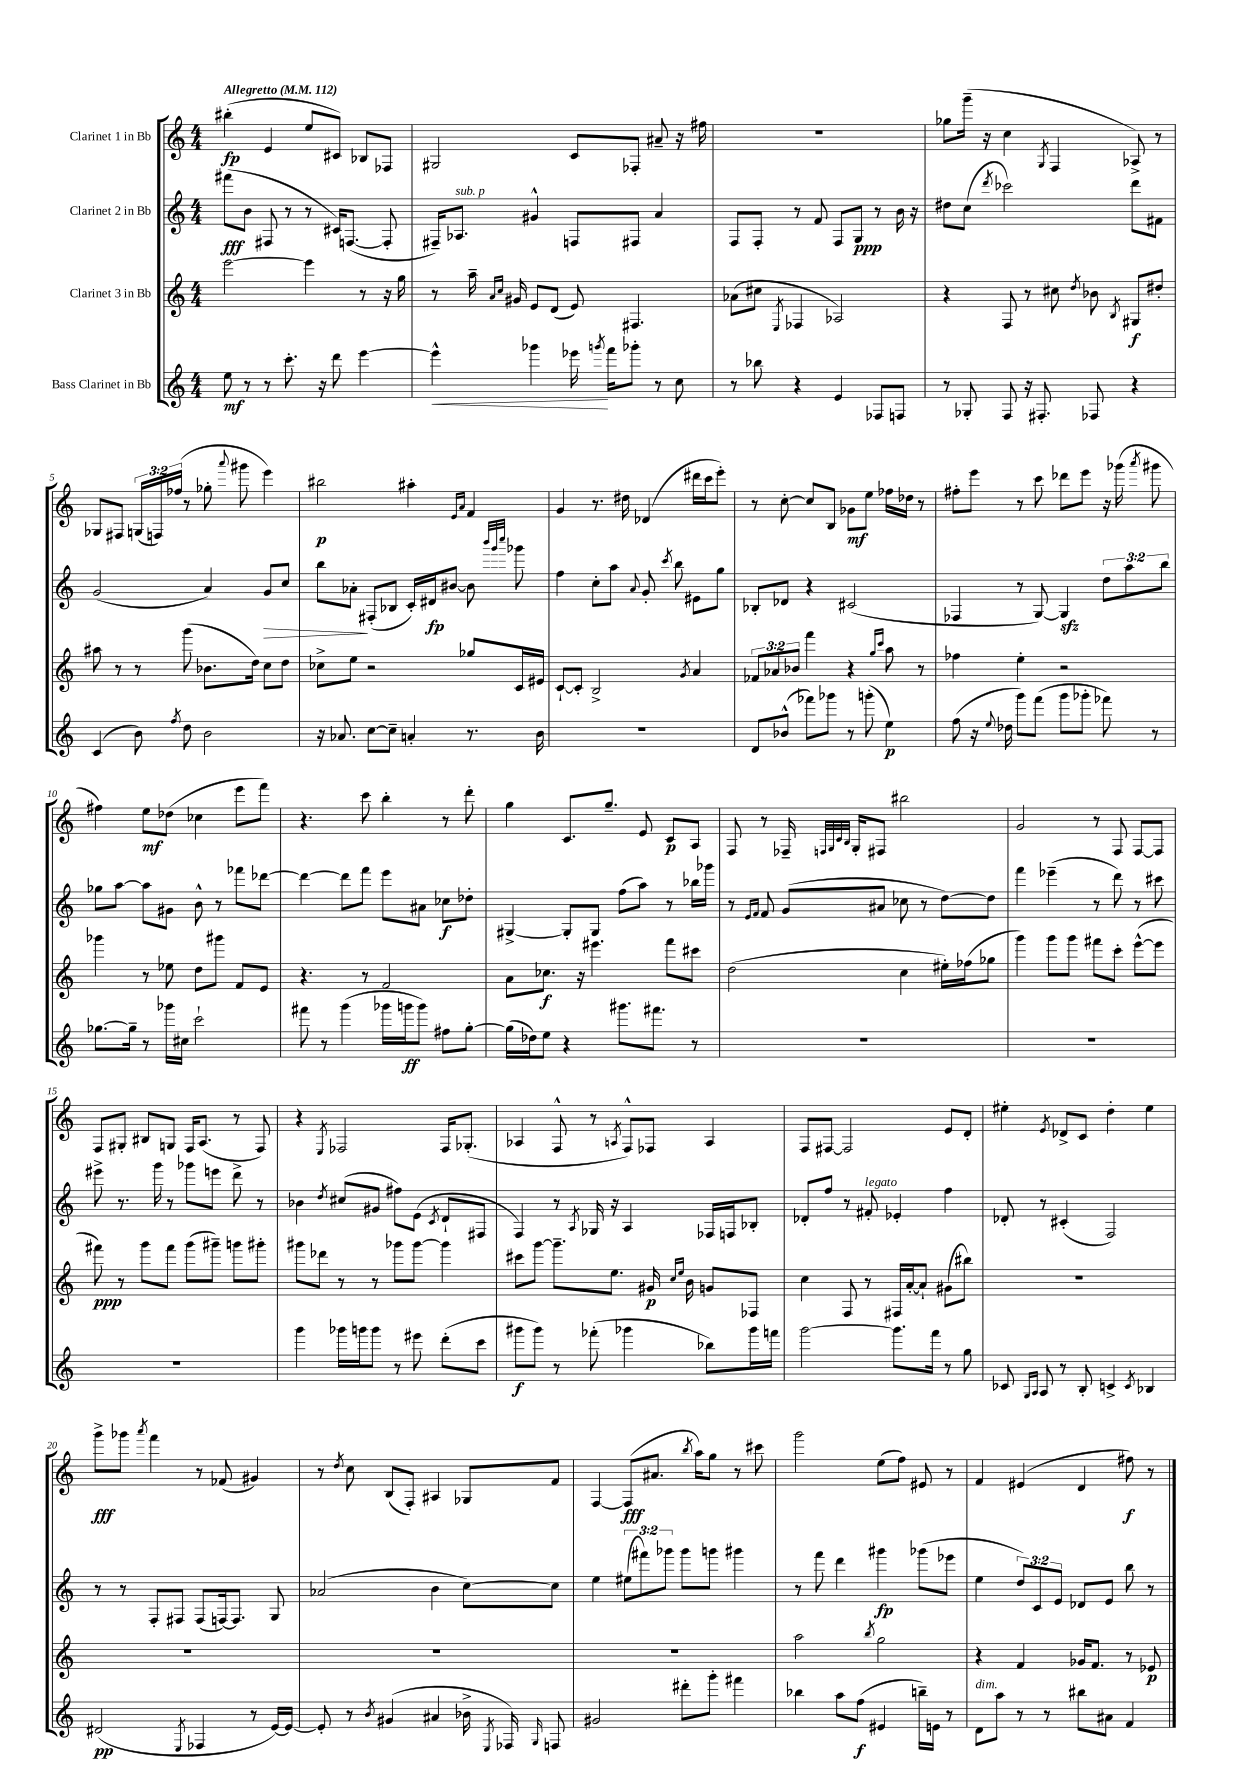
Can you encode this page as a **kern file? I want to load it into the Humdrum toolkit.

**kern	**kern	**kern	**kern
*staff4	*staff3	*staff2	*staff1
*clefG2	*clefG2	*clefG2	*clefG2
*k[]	*k[]	*k[]	*k[]
*M4/4	*M4/4	*M4/4	*M4/4
*MM112	*MM112	*MM112	*MM112
8ee	[2eee	(8fff#	(4bb#'
8r	.	8b	.
8r	.	8F#	4e
8.ccc'	.	8r	.
.	4eee]	8r	8ee
16r	.	.	.
8ddd	.	16c#)	8c#)
.	.	([8.F	.
[4eee	8r	.	8B-
.	16r	8F']	8F-
.	16gg	.	.
=	=	=	=
4eee^^]	8r	16F#~)	2G#
.	.	8.A-	.
.	16aa~	.	.
.	16qqa	.	.
.	16qqcc	.	.
.	16g#	.	.
4ggg-	8e	4g#^^	.
.	(8d	.	.
16eee-	8e)	8F	8c
8qggg	.	.	.
16fff	.	.	.
8ggg-'	4.F#	8F#	8F-'
8r	.	4a	8a#~
8cc	.	.	16r
.	.	.	16ff#
=	=	=	=
8r	(8a-	8F	1r
8bb-	8cc#	8F'	.
.	8qE	.	.
4r	4F-	8r	.
.	.	8f	.
4e	2A-)	8F	.
.	.	8G	.
8F-	.	8r	.
8F	.	16b	.
.	.	16r	.
=	=	=	=
8r	4r	8dd#	8gg-
8G-'	.	(8cc	(16ggg~
.	.	.	16r
.	.	8qddd	.
8F	8F	2ccc-)	4cc
16r	8r	.	.
8.F#'	.	.	.
.	.	.	8qG
.	8cc#	.	4F
.	8qdd	.	.
8F-	8b-	.	.
.	8qB	.	.
4r	8G#	8ddd	8A-^)
.	8dd#'	8f#	8r
=	=	=	=
(4c	8aa#	(2g	8G-
.	8r	.	8F#
8b)	8r	.	(24G
.	.	.	24F)
.	.	.	(24ff-
8qff	.	.	.
8dd	(8ggg	.	8r
2b	8.b-	4a)	8gg-'
.	.	.	8qqaaa
.	.	.	8ggg#
.	16dd)	.	.
.	8cc	8g	4eee)
.	8dd	8cc	.
=	=	=	=
16r	8cc-^	8bb	2bb#
8.a-	.	.	.
.	8ee	8a-'	.
[8cc	2r	(8F#'	.
8cc~]	.	8B-	.
4a'	.	16c')	4aa#'
.	.	16d#	.
.	.	[8b#	.
.	.	.	16qqe
.	.	.	16qqa
8.r	8gg-	8b#]	4f
.	.	32qqbbb	.
.	.	32qqggg	.
.	.	32qqcccc	.
.	16c	8ggg-	.
16b	16e#	.	.
=	=	=	=
1r	[8c`	4ff	4g
.	8c']	.	.
.	2B^	8cc'	8.r
.	.	8aa	.
.	.	.	16dd#
.	.	8qqa	.
.	.	8g'	(4d-
.	.	8qccc	.
.	.	8bb	.
.	8qg	.	.
.	4a	8e#	16ddd#
.	.	.	16ccc
.	.	8gg	8eee')
=	=	=	=
8d	12f-	8B-'	8r
.	12a-	.	.
(8b-^^	.	8d-	[8cc'
.	12b-	.	.
8fff-)	4fff	4r	8cc]
8ggg-	.	.	8B
8r	4r	(2c#	8g-
(8ggg'	.	.	8ee
.	16qqgg	.	.
.	16qqccc	.	.
4ee)	8aa	.	16ff-
.	.	.	16dd-
.	8r	.	8r
=	=	=	=
(8ff	4ff-	4F-	8ff#'
16r	.	.	8eee
8qqee	.	.	.
16dd-	.	.	.
8ggg)	4ee'	8r	8r
(8fff	.	[8G)	8ccc
8ggg	2r	4G]	8ddd-
8ggg-'	.	.	8eee
8fff-)	.	12dd	16r
.	.	.	(16ggg-
.	.	12aa	.
.	.	.	8qaaa
8r	.	.	8ggg#
.	.	12bb	.
=	=	=	=
[8.gg-	4ggg-	8gg-	4ff#)
.	.	[8aa	.
16gg-~]	.	.	.
8r	8r	8aa]	8ee
16ggg-	8ee-	8g#	(8dd-
16cc#	.	.	.
2ccc`	8dd	8b^^	4cc-
.	8ggg#	8r	.
.	8f	8fff-	8eee
.	8e	[8ddd-	8fff)
=	=	=	=
8fff#	4.r	4ddd-_	4.r
8r	.	.	.
(4ggg	.	8ddd-]	.
.	8r	8fff	8ccc
16ggg-	2f	8eee	4bb'
16ggg	.	.	.
8ggg)	.	8a#	.
8ff#	.	8cc-	8r
[8gg'	.	8dd-'	8ddd'
=	=	=	=
(16gg]	8a	[4G#^	4gg
16dd-)	.	.	.
8ee	8.cc-	.	.
4r	.	8G#']	8.c
.	16r	.	.
.	4.eee#	8G#	.
.	.	.	8.gg~
8.ggg#	.	(8ff	.
.	.	8aa)	8e
8.fff#	.	.	.
.	8fff	8r	8c
8r	8ccc#	16bb-	8A
.	.	16ggg-	.
=	=	=	=
1r	(2dd	8r	8F
.	.	16qqe	.
.	.	16qqf	.
.	.	8f	8r
.	.	(8g	16F-~
.	.	.	32qqF
.	.	.	32qqG
.	.	.	32qqc
.	.	.	32qqB
.	.	.	16G'
.	.	8a#	8F#
.	4cc	8cc-	2bb#
.	.	8r	.
.	16ee#')	[8dd)	.
.	(16ff-	.	.
.	8gg-	8dd]	.
=	=	=	=
1r	4ggg)	4fff	2g
.	8ggg	(4eee-~	.
.	8ggg	.	.
.	8fff#	8r	8r
.	8ccc'	8ddd)	8F
.	([8eee^^	8r	[8F
.	8eee]	8ccc#	8F]
=	=	=	=
1r	8fff#)	8eee#^	8F
.	8r	8.r	8G#'
.	8ggg	.	8B#
.	.	16ggg	.
.	8fff#	8r	8G
.	(8ggg	8ggg-	16F
.	.	.	(8.A
.	8ggg#~)	8eee	.
.	8ggg	8ddd^	8r
.	8ggg#'	8r	8F)
=	=	=	=
4ggg	8ggg#	4b-	4r
.	8ddd-	.	.
.	.	8qdd	8qE
16ggg-	8r	(8cc#	2F-
16ggg	.	.	.
8ggg	8r	8g#	.
8r	8ggg-	8ff#)	.
8eee#	[8ggg-	(8e	.
.	.	8qc	.
(8ddd'	4ggg-]	8d`	16F-
.	.	.	(8.G-'
8ccc	.	8F#	.
=	=	=	=
8ggg#	8ccc#	4F)	4A-
8ggg#)	[8ggg	.	.
8r	8.ggg~]	8r	8F^^
.	.	8qA	.
(8fff-'	.	16G-	8r
.	8.ee	16r	.
.	.	.	8qA
4ggg-	.	4A	8F^^)
.	16g#	.	8F-
.	16qqcc	.	.
.	16qqee	.	.
.	16b	.	.
8bb-)	8g	16F-	4A
.	.	16F	.
16ggg-	8F-	8B-'	.
16fff	.	.	.
=	=	=	=
[2ggg	4cc	8d-'	8F
.	.	8ff	[8F#
.	8F	8r	2F#]
.	8r	8f#'	.
8.ggg]	16F#	4e-'	.
.	[16a'	.	.
.	8a`]	.	.
16fff	.	.	.
8r	(8g#	4ff	8e
8gg	8bb#)	.	8d'
=	=	=	=
8c-	1r	8d-'	4ee#'
16qqG	.	.	.
16qqA	.	.	.
8A	.	8r	.
.	.	.	8qe
8r	.	(4c#'	8d-^
8B'	.	.	8c
4c^	.	2F)	4dd'
8qc	.	.	.
4B-	.	.	4ee#
=	=	=	=
(2d#	1r	8r	8ggg^
.	.	8r	8ggg-
.	.	.	8qaaa
.	.	8F'	4fff
.	.	8F#	.
8qE	.	.	.
4F-	.	(8F#	8r
.	.	[16F)	(8f-
.	.	8.F]	.
8r	.	.	4g#)
[16e)	.	8G	.
16e_	.	.	.
=	=	=	=
8e']	1r	(2a-	8r
.	.	.	8qdd
8r	.	.	8cc
8qb	.	.	.
(4g#	.	.	(8B
.	.	.	8F')
4a#	.	4b	4A#
16b-^	.	[8cc)	8G-
8qE	.	.	.
16F-)	.	.	.
16qqG	.	.	.
8F	.	8cc]	8f
=	=	=	=
2g#	1r	4ee	[4F
.	.	(12ee#	(8F]
.	.	12fff#)	.
.	.	.	8.a#
.	.	12ggg-	.
8ddd#'	.	8ggg-	.
.	.	.	8qbb
.	.	.	16aa)
8ggg'	.	8ggg	8gg
4fff#	.	4ggg#	8r
.	.	.	8ccc#
=	=	=	=
4bb-	2aa	8r	2ggg
.	.	8fff	.
8aa	.	4ddd	.
(8ff	.	.	.
.	8qbb	.	.
4e#	2gg	4ggg#	(8ee
.	.	.	8ff)
16bb~)	.	(8ggg-	8e#
16e	.	.	.
8r	.	8eee-	8r
=	=	=	=
8d	4r	4ee	4f
8aa	.	.	.
8r	4f	12dd)	(4e#
.	.	12c	.
8r	.	.	.
.	.	12e	.
8bb#	16g-	8d-	4d
.	8.f	.	.
8a#	.	8e	.
4f	8r	8bb	8ff#)
.	8e-	8r	8r
==	==	==	==
*-	*-	*-	*-
